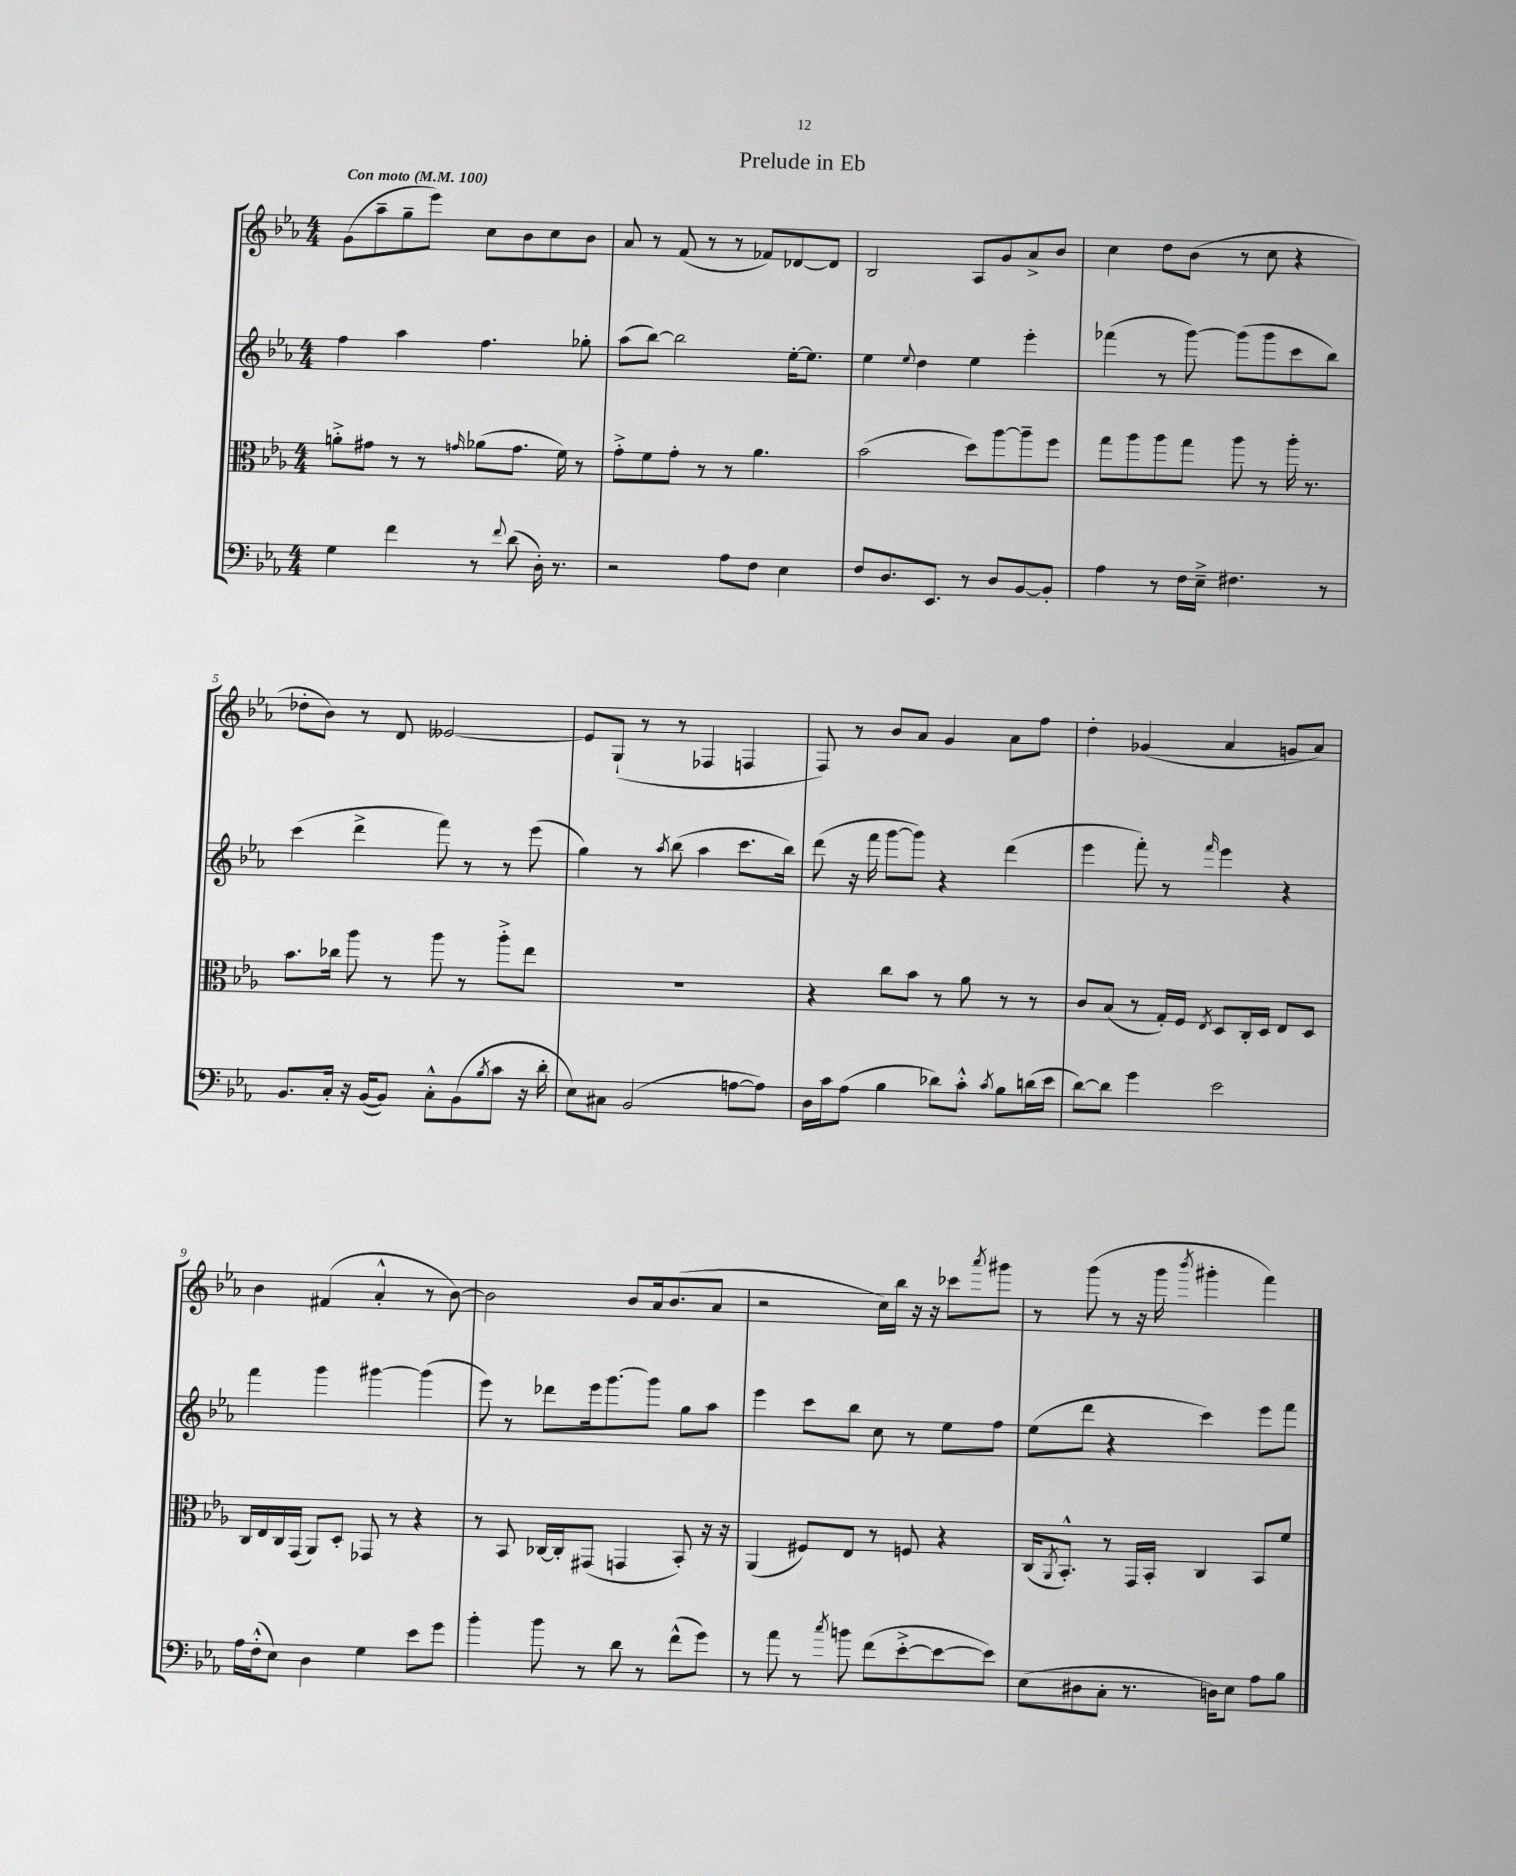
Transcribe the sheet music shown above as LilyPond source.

\header { title = "Prelude in Eb" }
<<
\new StaffGroup <<
\new Staff = "s0" {
    \clef treble \key ees \major \numericTimeSignature \time 4/4 \tempo "Con moto" 4 = 100
    g'8( aes''8-- g''8-- ees'''8) c''8 bes'8 c''8 bes'8 |
    aes'8 r8 f'8( r8 r8 fes'8) des'8~ des'8 |
    bes2 aes8 g'8 aes'8-> bes'8 |
    c''4 d''8 bes'8( r8 c''8 r4 |
    des''8-. bes'8) r8 d'8 eeses'2~ |
    eeses'8 g8-!( r8 r8 fes4 f4 |
    f8) r8 bes'8 aes'8 g'4 aes'8 f''8 |
    d''4-. ges'4( aes'4 g'8 aes'8) |
    bes'4 fis'4( aes'4-.-^ r8 bes'8~) |
    bes'2 bes'8 aes'16 bes'8.( aes'8 |
    r2 c''16) bes''16 r16 r16 ces'''8 \acciaccatura { aes'''8 } gis'''8 |
    r8 g'''8( r8 r16 g'''16 \acciaccatura { bes'''8 } gis'''4-. f'''4) \bar "|." |
}
\new Staff = "s1" {
    \clef treble \key ees \major \numericTimeSignature \time 4/4
    f''4 aes''4 f''4. ges''8-. |
    aes''8( bes''8~) bes''2 ees''16~-. ees''8. |
    ees''4 \appoggiatura { ees''8 } d''4 ees''4 ees'''4-. |
    fes'''4( r8 g'''8~) g'''8( g'''8 c'''8 bes''8) |
    c'''4( d'''4-> f'''8) r8 r8 ees'''8( |
    g''4) r8 \acciaccatura { aes''8 } bes''8( aes''4 c'''8. bes''16) |
    d'''8( r16 f'''16 g'''8~ g'''8) r4 d'''4( |
    ees'''4 f'''8-.) r8 \grace { f'''16 } ees'''4 r4 |
    f'''4 g'''4 gis'''4~ gis'''4( |
    ees'''8) r8 des'''8 ees'''16 g'''8.~ g'''8 g''8 aes''8 |
    ees'''4 c'''8 bes''8 c''8 r8 ees''8 f''8 |
    ees''8( d'''8 r4 c'''4) ees'''8 f'''8 \bar "|." |
}
\new Staff = "s2" {
    \clef alto \key ees \major \numericTimeSignature \time 4/4
    a'8-.-> gis'8 r8 r8 \grace { g'16 } aes'8( g'8. f'16) r8 |
    g'8-.-> f'8 g'8-. r8 r8 aes'4. |
    bes'2( d''8) aes''8~ aes''8-- f''8 |
    g''8 aes''8 aes''8 g''8 aes''8 r8 aes''16-. r8. |
    bes'8. ces''16 aes''8 r8 aes''8 r8 aes''8-.-> ees''8 |
    R1 |
    r4 c''8 bes'8 r8 aes'8 r8 r8 |
    c'8 bes8( r8 g16-.) f16 \acciaccatura { ees8 } d8 c16-. d16 ees8 d8 |
    c16 ees16 c16 g,16( aes,8) d8-. ges,8 r8 r4 |
    r8 bes,8 ces16~ ces16-. gis,8( g,4 bes,8-.) r16 r16 |
    aes,4( fis8) ees8 r8 f8 r4 |
    c16( \acciaccatura { aes,8 } bes,8.-.-^) r8 g,16 bes,16-. c4 bes,8 f'8 \bar "|." |
}
\new Staff = "s3" {
    \clef bass \key ees \major \numericTimeSignature \time 4/4
    g4 f'4 r8 \appoggiatura { f'8 } d'8( d16-.) r8. |
    r2 aes8 f8 ees4 |
    f8 d8. ees,8. r8 d8 bes,8~ bes,8-. |
    aes4 r8 f16 ees16---> fis4. r8 |
    bes,8. c16-. r16 bes,16~( bes,8) c8-.-^ bes,8( \acciaccatura { bes8 } c'8 r16 d'16-. |
    ees8) cis8 bes,2( a8~ a8) |
    d16 c'16 aes8( bes4 des'8) c'8-.-^ \acciaccatura { c'8 } bes8 d'16( ees'16 |
    d'8~) d'8 g'4 ees'2 |
    aes16 f16-.-^( ees8) d4 g4 ees'8 g'8 |
    bes'4-. bes'8 r8 d'8 r8 f'8-^( g'8) |
    r8 aes'8 r8 \acciaccatura { c''8 } b'8 f'8( ees'8~-.-> ees'8~ ees'8) |
    ees8( dis8 c8-. r8. d16) ees8 aes8 bes8 \bar "|." |
}
>>
>>
